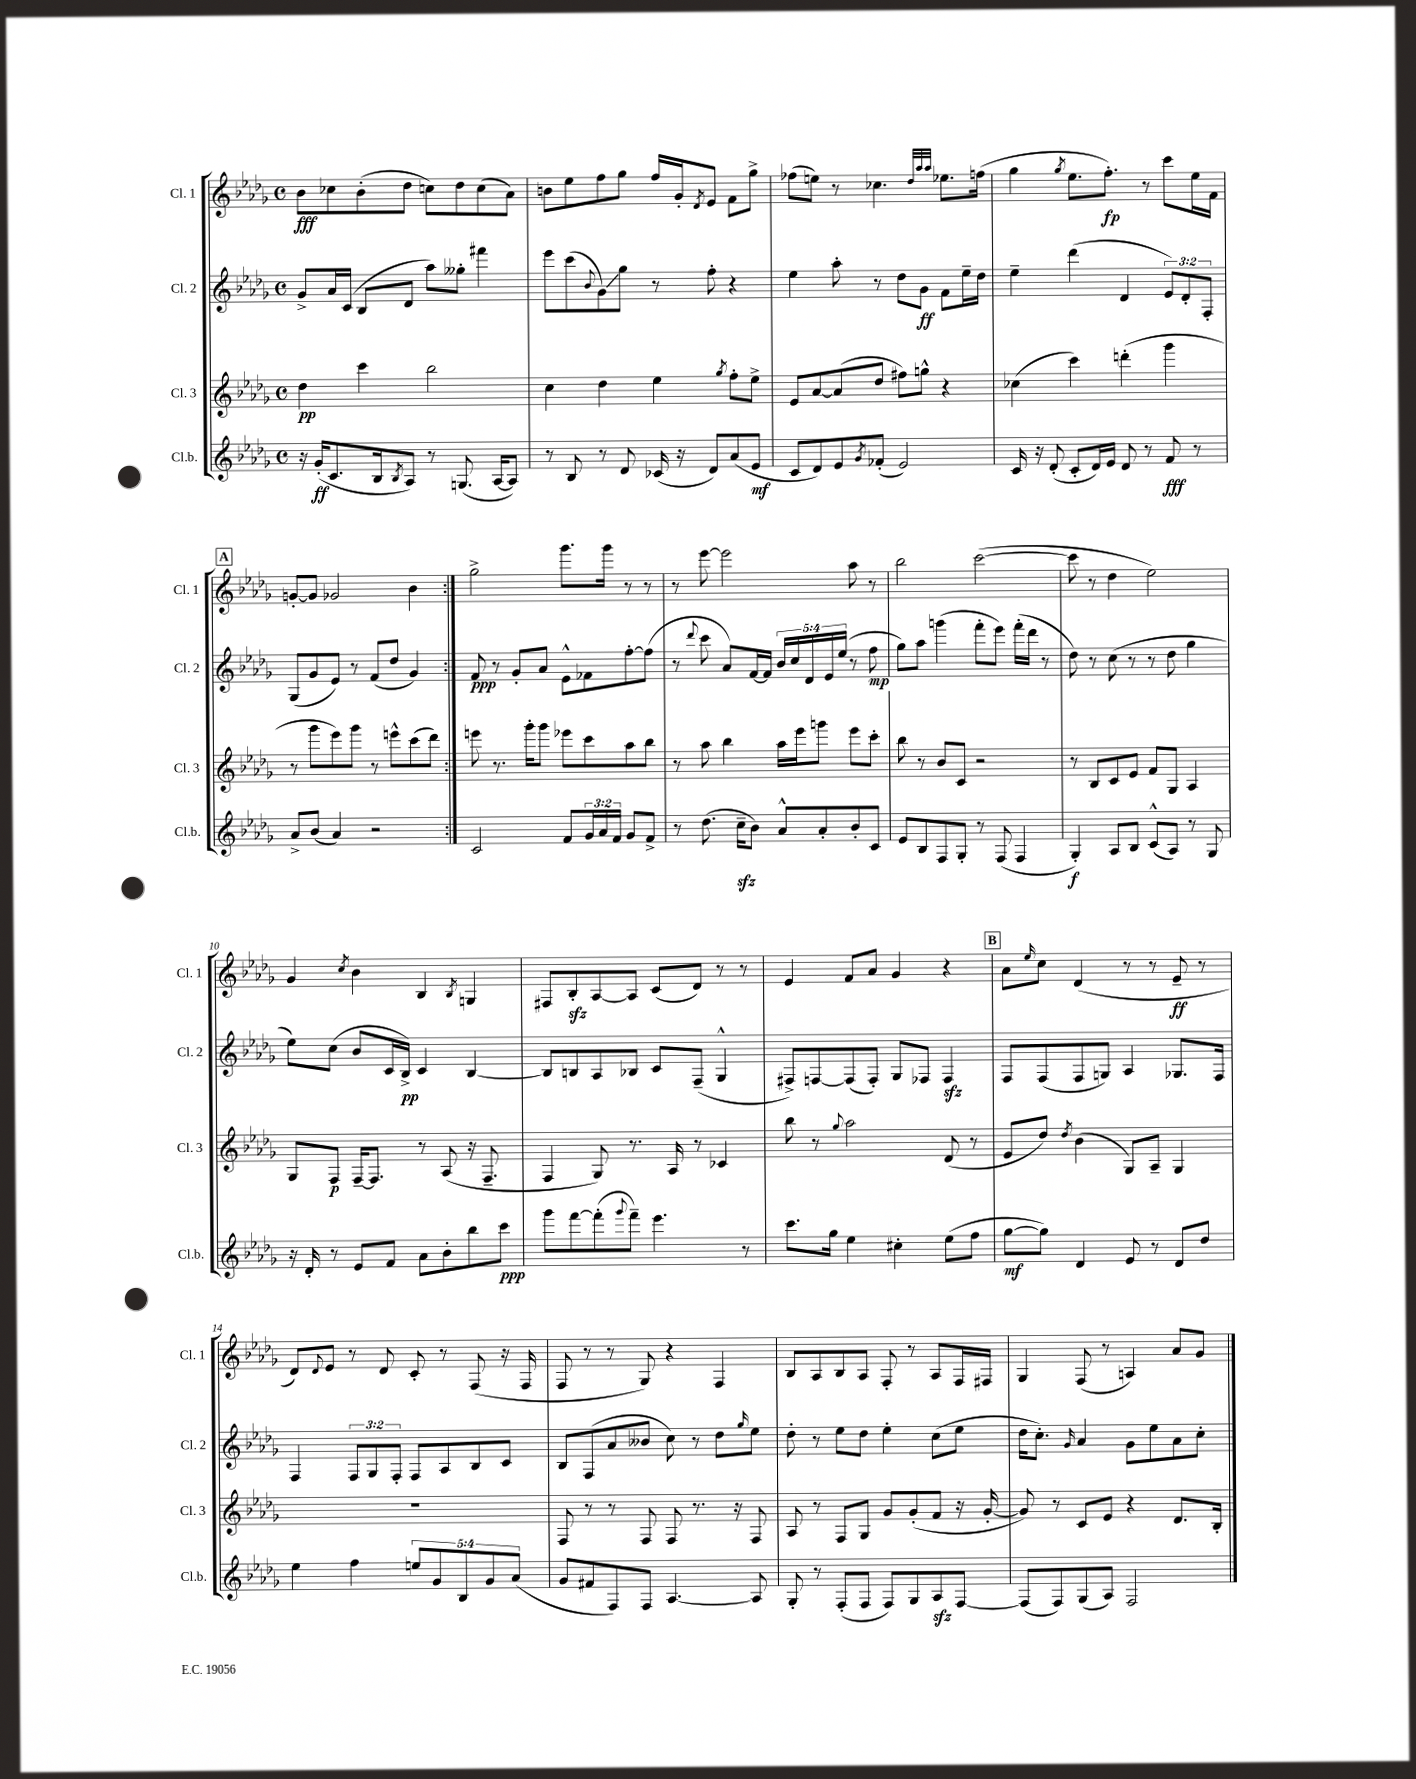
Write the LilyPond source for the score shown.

<<
\new StaffGroup <<
\new Staff = "s0" \with { instrumentName = "Cl. 1" shortInstrumentName = "Cl. 1" } {
    \clef treble \key des \major \defaultTimeSignature \time 4/4
    \repeat volta 2 { bes'8\fff ces''8 bes'8-.( des''8 c''8) des''8 c''8( aes'8) |
    b'8 ees''8 f''8 ges''8 f''16 ges'16-. \acciaccatura { des'8 } ees'8 f'8 ges''8-> |
    fes''8( e''8) r8 ces''4. \grace { des''32 aes''32 aes''32 } ees''8. f''16( |
    ges''4 \acciaccatura { ges''8 } ees''8. f''8.-.\fp) r8 c'''8 ees''16 f'16 |
    \mark \markup { \box "A" } g'8~-. g'8 ges'2 bes'4 | }
    ges''2-> ges'''8. ges'''16 r8 r8 |
    r8 ees'''8~ ees'''2 aes''8 r8 |
    bes''2 c'''2~( |
    c'''8 r8 des''4 ees''2) |
    ges'4 \acciaccatura { c''8 } bes'4 bes4 \acciaccatura { bes8 } g4 |
    fis8 bes8-.\sfz aes8~ aes8 c'8( des'8) r8 r8 |
    ees'4 f'8 aes'8 ges'4 r4 |
    \mark \markup { \box "B" } aes'8 \grace { ees''16 } c''8 des'4( r8 r8 ees'8--\ff r8 |
    des'8) \appoggiatura { des'8 } ees'8 r8 des'8 c'8-. r8 f8( r16 f16 |
    f8 r8 r8 ges8) r4 f4 |
    bes8 aes8 bes8 aes8 f8-. r8 aes8 f16 fis16 |
    ges4 f8( r8 a4) aes'8 ges'8 \bar "|." |
}
\new Staff = "s1" \with { instrumentName = "Cl. 2" shortInstrumentName = "Cl. 2" } {
    \clef treble \key des \major \defaultTimeSignature \time 4/4 \override Staff.TupletNumber.text = #tuplet-number::calc-fraction-text
    \repeat volta 2 { ges'8-> aes'16 c'16( bes8 des'8 aes''8) geses''8-. fis'''4 |
    ees'''8 c'''8( \appoggiatura { bes'8 } ges'8\glissando) ges''8 r8 f''8-. r4 |
    ees''4 aes''8-. r8 des''8 ges'8\ff f'8 ees''16-- des''16 |
    ees''4-- des'''4( des'4 \tuplet 3/2 { ees'8) des'8-. f8-. } |
    \mark \markup { \box "A" } ges8( ges'8 ees'8) r8 f'8( des''8 ges'4) | }
    f'8\ppp r8 ges'8-. aes'8 ees'8-^ fes'8 f''8~-. f''8( |
    r8 \appoggiatura { des'''8 } c'''8 aes'8) f'16~ f'16 \tuplet 5/4 { bes'16 c''16 des'16 ees'16 ees''16( } r8 f''8\mp |
    ges''8) aes''8 g'''4( f'''8-. ees'''8) f'''16-.( des'''16 r8 |
    des''8) r8 c''8( r8 r8 des''8 ges''4 |
    ees''8) c''8( bes'8 c'16 bes16->\pp) c'4 bes4~ |
    bes8 b8 aes8 bes8 c'8 f8--( ges4-^ |
    fis8->) f8~ f8( f8-.) ges8 fes8 fes4\sfz |
    \mark \markup { \box "B" } f8 f8( f8 g8) aes4 ges8. f16 |
    f4 \tuplet 3/2 { f8 ges8 f8-. } f8 aes8 bes8 c'8 |
    bes8 f8( aes'8 beses'8 c''8) r8 des''8 \grace { ges''16 } ees''8 |
    des''8-. r8 ees''8 des''8 ees''4-. c''8( ees''8 |
    des''16 c''8.-.) \grace { ges'16 } aes'4 ges'8 ees''8 aes'8 c''8-. \bar "|." |
}
\new Staff = "s2" \with { instrumentName = "Cl. 3" shortInstrumentName = "Cl. 3" } {
    \clef treble \key des \major \defaultTimeSignature \time 4/4
    \repeat volta 2 { des''4\pp c'''4 bes''2 |
    c''4 des''4 ees''4 \acciaccatura { ges''8 } f''8-. ees''8-> |
    ees'8 aes'8~ aes'8( des''8 fis''8) g''8-^ r4 |
    ces''4( c'''4) d'''4-.( ges'''4 |
    \mark \markup { \box "A" } r8 ges'''8 ees'''8) ges'''8 r8 e'''8-^ c'''8( des'''8) | }
    e'''8 r8. ges'''16-. ges'''8 ees'''8 c'''8 aes''8 bes''8 |
    r8 aes''8 bes''4 aes''16 ees'''16 g'''8 ees'''8 c'''8-. |
    bes''8 r8 bes'8 c'8 r2 |
    r8 bes8 c'8 ees'8 f'8 ges8 aes4 |
    ges8 f8\p f16~-- f8. r8 aes8( r16 f8.-- |
    f4 ges8) r8. aes16 r8 ces'4 |
    bes''8 r8 \appoggiatura { ges''8 } aes''2 des'8( r8 |
    \mark \markup { \box "B" } ees'8 des''8) \acciaccatura { des''8 } bes'4( ges8) aes8-- ges4 |
    R1 |
    f8 r8 r8 f8 f8 r8. r16 f8 |
    aes8 r8 f8 ges8 ges'8 ges'8-.( f'8 r16 ges'16~-. |
    ges'8) r8 c'8 ees'8 r4 des'8. bes16-. \bar "|." |
}
\new Staff = "s3" \with { instrumentName = "Cl.b." shortInstrumentName = "Cl.b." } {
    \clef treble \key des \major \defaultTimeSignature \time 4/4 \override Staff.TupletNumber.text = #tuplet-number::calc-fraction-text
    \repeat volta 2 { r16 ges'16-.\ff( c'8. bes16 \acciaccatura { bes8 } aes8) r8 g8.( aes16~ aes8) |
    r8 bes8 r8 des'8 ces'16( r16 des'8) aes'8( ees'8\mf |
    c'8 des'8) ees'8 \acciaccatura { ges'8 } fes'8-.( ees'2) |
    c'16 r16 des'8-.( c'8-. des'16) ees'16 des'8 r8 f'8\fff r8 |
    \mark \markup { \box "A" } aes'8-> bes'8( aes'4) r2 | }
    c'2 f'8 \tuplet 3/2 { ges'16 aes'16 f'16 } ges'8 f'8-> |
    r8 des''8.( c''16--\sfz bes'8) aes'8-^ aes'8-. bes'8-. c'8 |
    ees'8 bes8 f8 ges8-. r8 f8( f4 |
    ges4-.\f) aes8 bes8 c'8-^( aes8) r8 ges8 |
    r16 des'16-. r8 ees'8 f'8 aes'8 bes'8-. bes''8 c'''8\ppp |
    ges'''8 f'''8~ f'''8-.( \appoggiatura { ges'''8 } f'''8--) ees'''4. r8 |
    c'''8. ges''16 ees''4 cis''4-. ees''8( f''8 |
    \mark \markup { \box "B" } ges''8~\mf ges''8) des'4 ees'8 r8 des'8 des''8 |
    ees''4 f''4 \tuplet 5/4 { e''8 ges'8 bes8 ges'8 aes'8( } |
    ges'8 fis'8 f8) f8 aes4.~ aes8 |
    ges8-. r8 f8-.( f8 f8) ges8 aes8\sfz f8~ |
    f8( f8) ges8( aes8) f2 \bar "|." |
}
>>
>>
